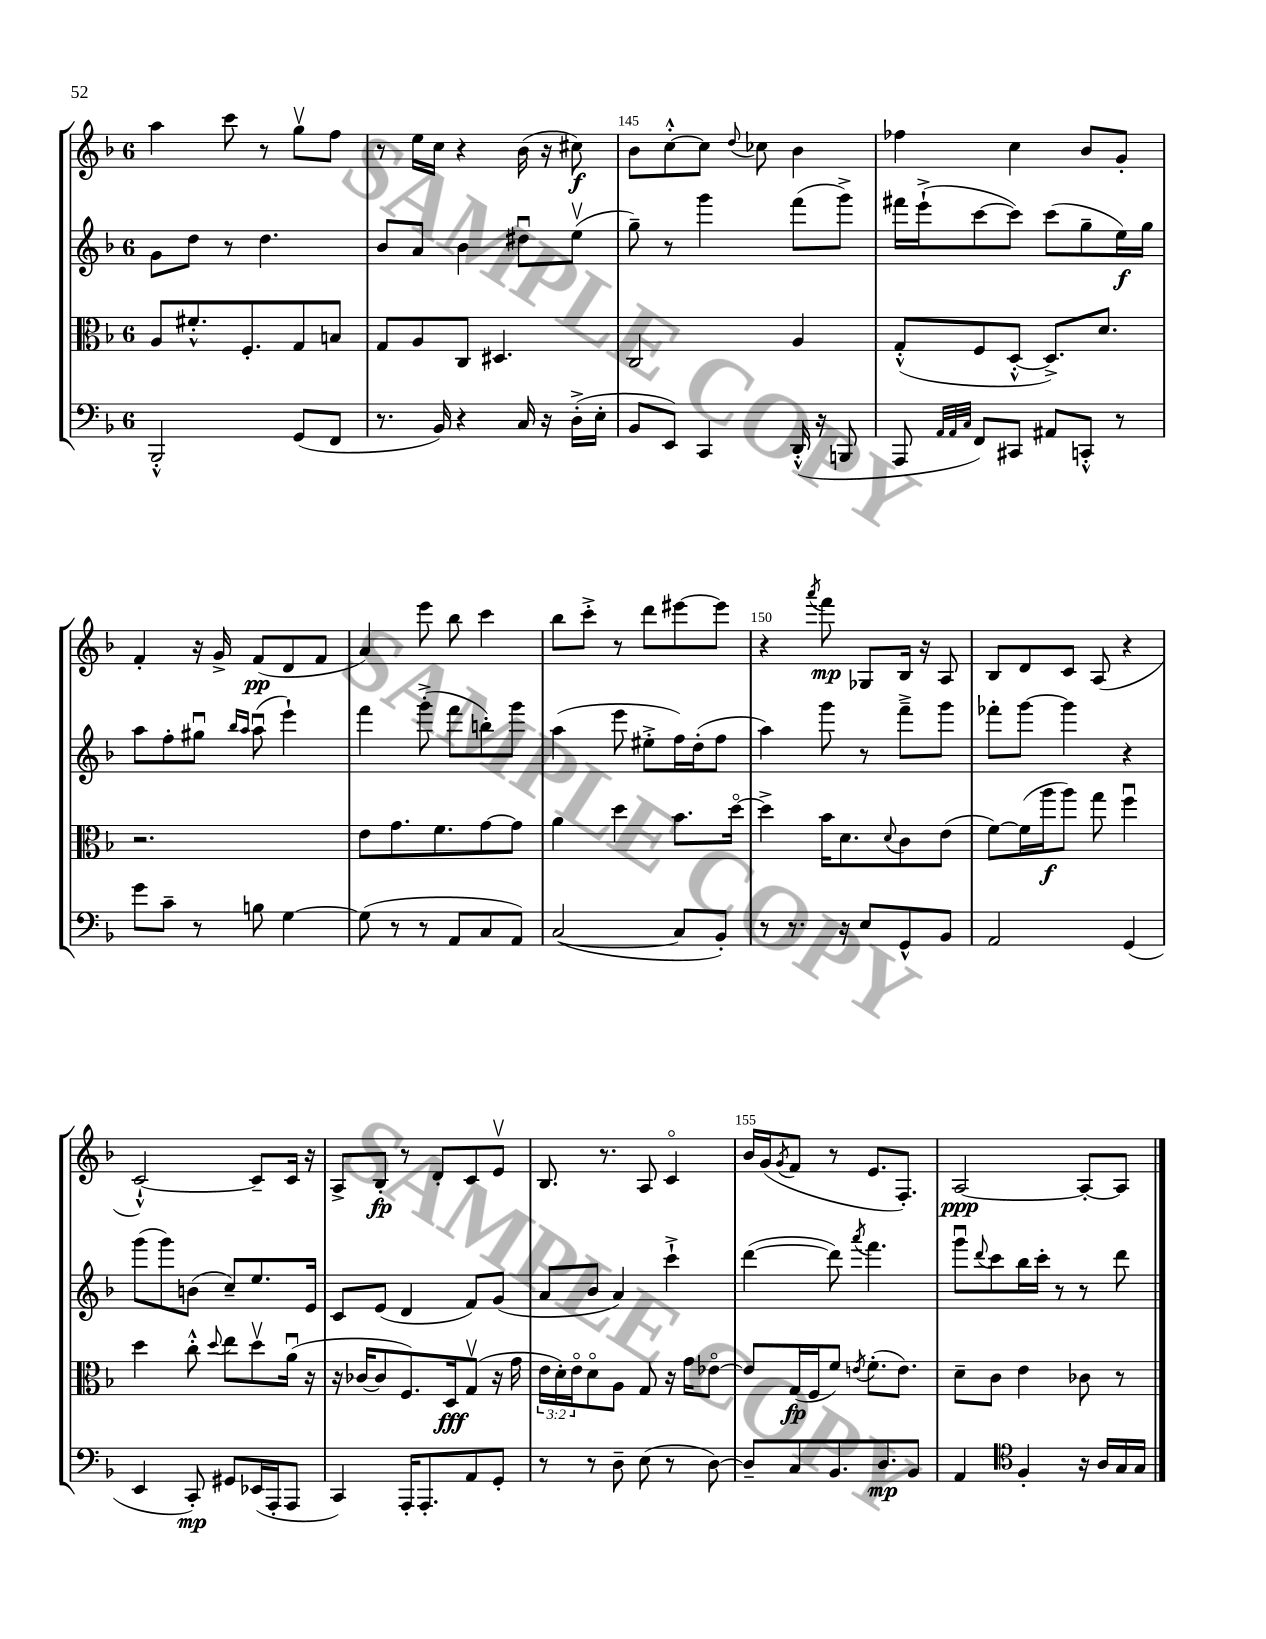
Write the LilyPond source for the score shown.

<<
\new StaffGroup <<
\new Staff = "s0" {
    \clef treble \key f \major \once \override Staff.TimeSignature.style = #'single-digit \time 6/8
    a''4 c'''8 r8 g''8\upbow f''8 |
    r8 e''16 c''16 r4 bes'16( r16 cis''8\f) |
    bes'8 c''8~-.-^ c''8 \appoggiatura { d''8 } ces''8 bes'4 |
    fes''4 c''4 bes'8 g'8-. |
    f'4-. r16 g'16-> f'8\pp( d'8 f'8 |
    a'4) e'''8 bes''8 c'''4 |
    bes''8 c'''8-.-> r8 d'''8 eis'''8~ eis'''8 |
    r4 \acciaccatura { a'''8 } f'''8\mp ges8 bes16 r16 a8 |
    bes8 d'8 c'8 a8( r4 |
    c'2~-!-^) c'8-- c'16 r16 |
    a8-> bes8-.\fp r8 d'8-. c'8 e'8\upbow |
    bes8. r8. a8 c'4\flageolet |
    bes'16 g'16( \acciaccatura { g'8 } f'8 r8 e'8. f8.-.) |
    a2~\ppp a8~-. a8 \bar "|." |
}
\new Staff = "s1" {
    \clef treble \key f \major \once \override Staff.TimeSignature.style = #'single-digit \time 6/8
    g'8 d''8 r8 d''4. |
    bes'8 a'8 bes'4 dis''8\downbow e''8\upbow( |
    g''8--) r8 g'''4 f'''8( g'''8->) |
    fis'''16 e'''16-!->( c'''8~ c'''8) c'''8( g''8-- e''16\f) g''16 |
    a''8 f''8-. gis''8\downbow \grace { bes''16 a''16 } a''8\downbow( e'''4-!) |
    f'''4 g'''8-.->( f'''8 b''8-.) g'''8 |
    a''4( e'''8 eis''8-.-> f''16) d''16-.( f''8 |
    a''4) g'''8 r8 f'''8---> g'''8 |
    fes'''8-. g'''8~ g'''4 r4 |
    g'''8( g'''8) b'8( c''8--) e''8. e'16 |
    c'8 e'8( d'4 f'8) g'8( |
    a'8 bes'8 a'4) c'''4-!-> |
    d'''4~( d'''8) \acciaccatura { a'''8 } f'''4. |
    g'''8\downbow \appoggiatura { d'''8 } c'''8 bes''16 c'''16-. r8 r8 d'''8 \bar "|." |
}
\new Staff = "s2" {
    \clef alto \key f \major \once \override Staff.TimeSignature.style = #'single-digit \time 6/8 \override Staff.TupletNumber.text = #tuplet-number::calc-fraction-text
    a8 fis'8.-.-^ f8.-. g8 b8 |
    g8 a8 c8 dis4. |
    c2 a4 |
    g8-.-^( f8 d8~-.-^ d8.->) d'8. |
    r2. |
    e'8 g'8. f'8. g'8~ g'8 |
    a'4 d''4 bes'8. d''16~\flageolet |
    d''4-> bes'16 d'8. \appoggiatura { d'8 } c'8 e'8( |
    f'8~) f'16( a''16\f a''8) g''8 f''4\downbow |
    d''4 c''8-.-^ \appoggiatura { d''8 } e''8 d''8\upbow a'16\downbow( r16 |
    r16 ces'16~ ces'8 f8.) d16\fff g8\upbow( r16 g'16 |
    \tuplet 3/2 { e'16 d'16-.) e'16\flageolet } d'8\flageolet a8 g8 r16 g'16 ees'8~\flageolet |
    ees'8 g16\fp( f16 f'8) \acciaccatura { e'8 } f'8.-.( e'8.) |
    d'8-- c'8 e'4 ces'8 r8 \bar "|." |
}
\new Staff = "s3" {
    \clef bass \key f \major \once \override Staff.TimeSignature.style = #'single-digit \time 6/8
    bes,,2-.-^ g,8( f,8 |
    r8. bes,16) r4 c16 r16 d16-.->( e16-. |
    bes,8 e,8) c,4 d,16-.-^( r16 b,,8 |
    a,,8 \grace { a,32 a,32 c32 } f,8) cis,8 ais,8 c,8-.-^ r8 |
    g'8 c'8-- r8 b8 g4~ |
    g8( r8 r8 a,8 c8 a,8) |
    c2~( c8 bes,8-.) |
    r8 r8. r16 e8 g,8-^ bes,8 |
    a,2 g,4( |
    e,4 c,8-.\mp) gis,8 ees,16( a,,16-. a,,8 |
    c,4) a,,16-. a,,8.-. a,8 g,8-. |
    r8 r8 d8-- e8( r8 d8~) |
    d8-- c8 bes,8. d8.\mp bes,8 |
    a,4 \clef tenor f4-. r16 a16 g16 g16 \bar "|." |
}
>>
>>
\layout { \context { \Score currentBarNumber = #143 \override BarNumber.break-visibility = ##(#f #t #t) barNumberVisibility = #(every-nth-bar-number-visible 5) } }
